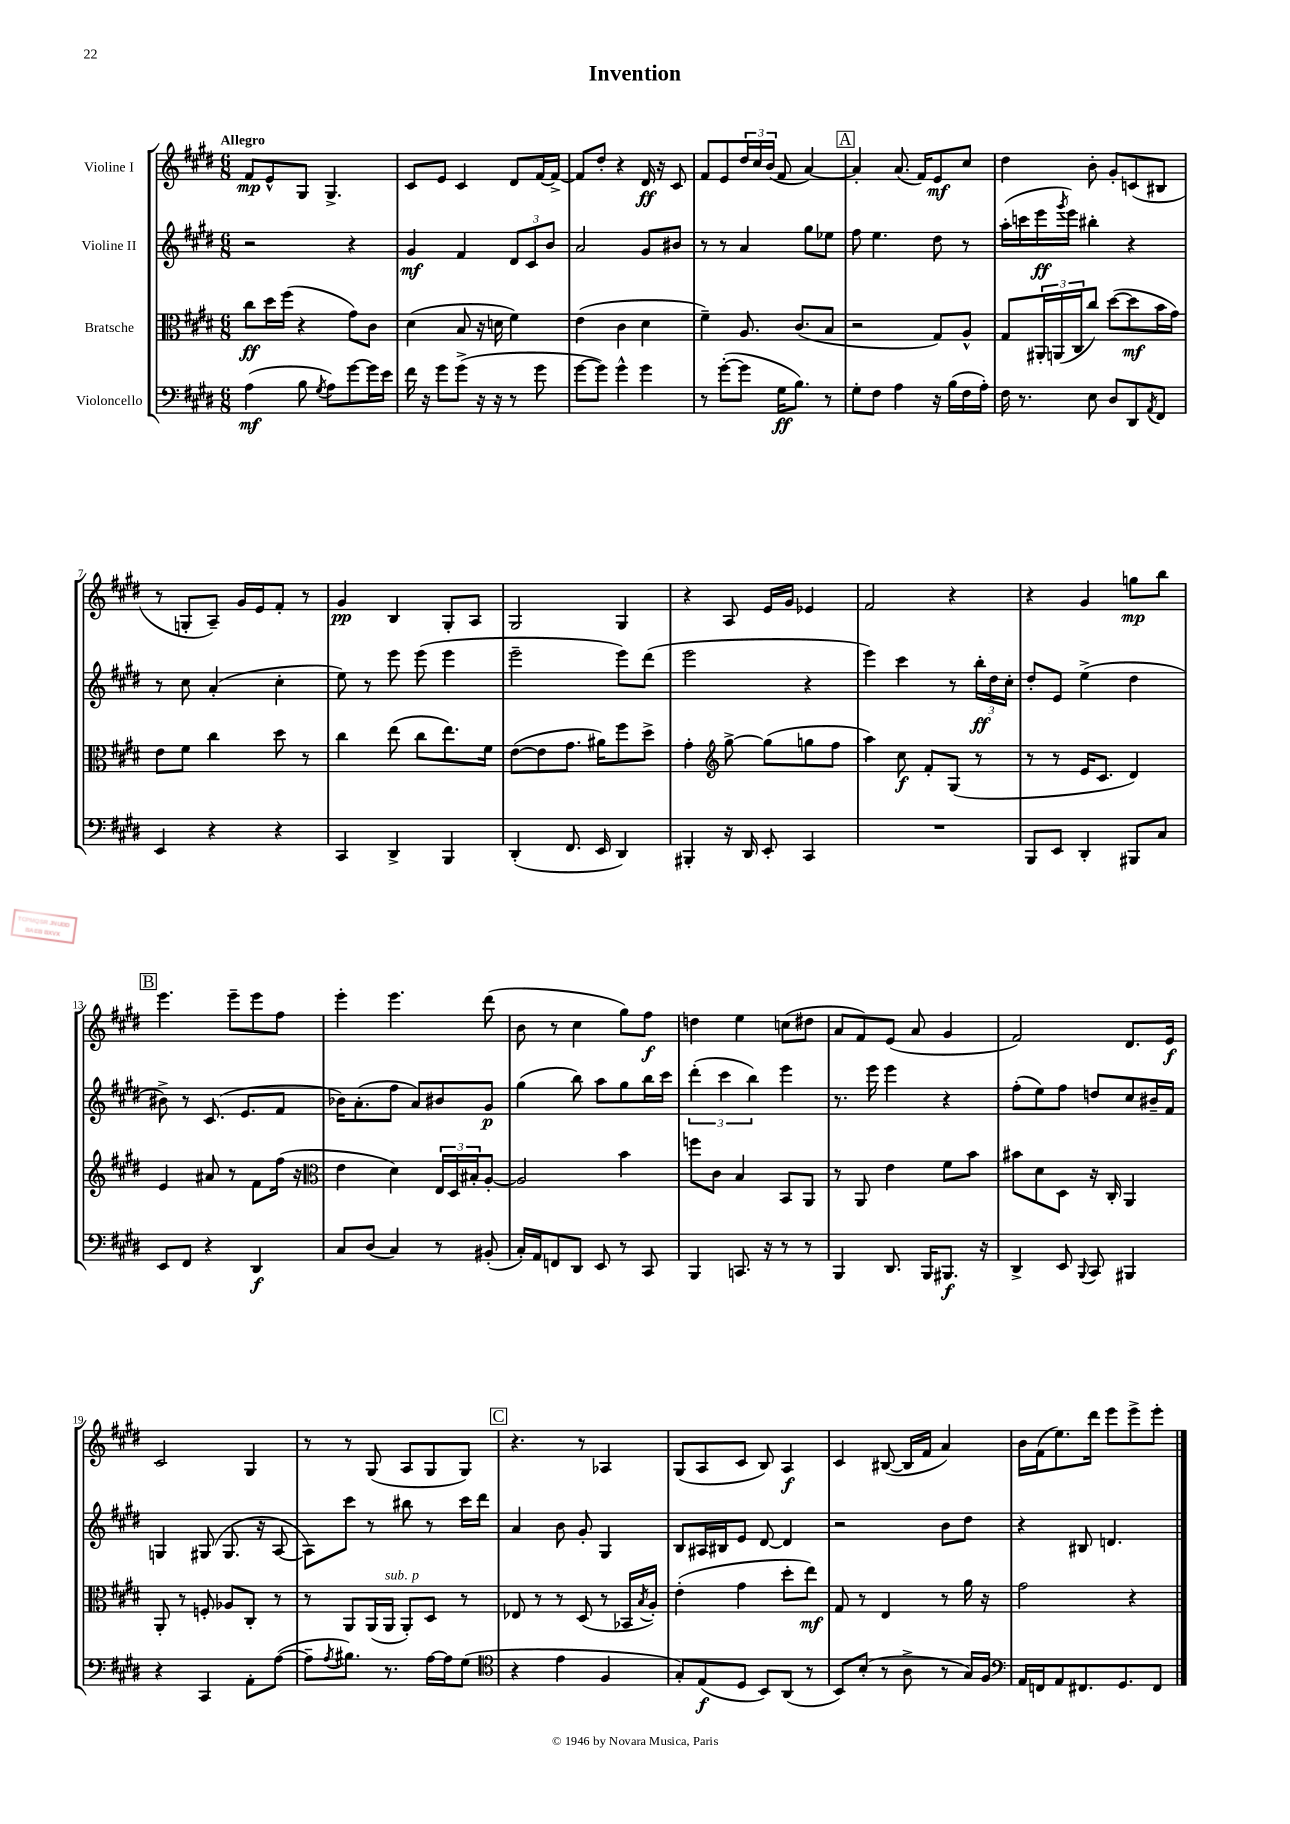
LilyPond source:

\header { title = "Invention" }
<<
\new StaffGroup <<
\new Staff = "s0" \with { instrumentName = "Violine I" } {
    \clef treble \key e \major \numericTimeSignature \time 6/8 \tempo "Allegro"
    fis'8\mp e'8-^ gis8 gis4.-> |
    cis'8 e'8 cis'4 dis'8 fis'16~ fis'16~-> |
    fis'8 dis''8-. r4 dis'16\ff r16 cis'8 |
    fis'8 e'8 \tuplet 3/2 { dis''16 cis''16 b'16( } fis'8 a'4~) |
    \mark \markup { \box "A" } a'4-. a'8.( fis'16) e'8\mf cis''8 |
    dis''4 b'8-. gis'8-. c'8( bis8 |
    r8 g8-. a8--) gis'16 e'16 fis'8-. r8 |
    gis'4\pp b4 gis8-. a8 |
    gis2 gis4 |
    r4 a8 e'16 gis'16 ees'4 |
    fis'2 r4 |
    r4 gis'4 g''8\mp b''8 |
    \mark \markup { \box "B" } e'''4. e'''8-- e'''8 fis''8 |
    e'''4-. e'''4. dis'''8( |
    b'8 r8 cis''4 gis''8) fis''8\f |
    d''4 e''4 c''8( dis''8 |
    a'8 fis'8) e'8( a'8 gis'4 |
    fis'2) dis'8. e'16\f |
    cis'2 gis4 |
    r8 r8 gis8( a8 gis8 gis8) |
    \mark \markup { \box "C" } r4. r8 aes4 |
    gis8( a8 cis'8 b8) a4\f |
    cis'4 bis8~( bis16 fis'16 a'4) |
    b'16 fis'16( e''8.) dis'''16 e'''8 e'''8-> e'''8-. \bar "|." |
}
\new Staff = "s1" \with { instrumentName = "Violine II" } {
    \clef treble \key e \major \numericTimeSignature \time 6/8
    r2 r4 |
    gis'4\mf fis'4 \tuplet 3/2 { dis'8 cis'8 b'8 } |
    a'2 gis'8 bis'8 |
    r8 r8 a'4 gis''8 ees''8 |
    \mark \markup { \box "A" } fis''8 e''4. dis''8 r8 |
    a''16-.( c'''16 e'''16\ff \acciaccatura { gis'''8 } e'''16) bis''4-. r4 |
    r8 cis''8 a'4-.( cis''4-. |
    e''8) r8 e'''8 e'''8( e'''4 |
    e'''2-- e'''8) dis'''8( |
    e'''2 r4 |
    e'''4) cis'''4 r8 \tuplet 3/2 { b''16-.\ff dis''16 cis''16-. } |
    dis''8-. e'8 e''4->( dis''4 |
    \mark \markup { \box "B" } bis'8->) r8 cis'8.( e'8. fis'8 |
    bes'16) a'8.-.( fis''8 a'8) bis'8 gis'8\p |
    gis''4( b''8) a''8 gis''8 b''16 cis'''16 |
    \tuplet 3/2 { dis'''4-.( cis'''4 b''4) } e'''4 |
    r8. e'''16 e'''4 r4 |
    fis''8-.( e''8) fis''8 d''8 cis''8 bis'16-- fis'16 |
    g4 gis8( gis8. r16 a8~ |
    a8) cis'''8 r8 bis''8 r8 cis'''16 dis'''16 |
    \mark \markup { \box "C" } a'4 b'8 gis'8-. gis4 |
    b8 ais16 bis16 e'8 dis'8~ dis'4 |
    r2 b'8 dis''8 |
    r4 bis8 d'4. \bar "|." |
}
\new Staff = "s2" \with { instrumentName = "Bratsche" } {
    \clef alto \key e \major \numericTimeSignature \time 6/8
    cis''8\ff dis''16 fis''16( r4 gis'8) cis'8 |
    dis'4( b8 r16 d'16 fis'4) |
    e'4( cis'4 dis'4 |
    fis'4--) a8. cis'8.( b8 |
    \mark \markup { \box "A" } r2 gis8) a8-^ |
    gis8 \tuplet 3/2 { ais,16-. a,16( cis16 } cis''8) dis''8~( dis''8\mf b'16 gis'16) |
    e'8 fis'8 cis''4 dis''8 r8 |
    cis''4 e''8( cis''8 e''8.) fis'16 |
    e'8~( e'8 gis'8. ais'16) fis''8 dis''8-> |
    gis'4-. \clef treble gis''8~-> gis''8( g''8 fis''8 |
    a''4) cis''8\f fis'8-. gis8( r8 |
    r8 r8 e'16 cis'8. dis'4) |
    \mark \markup { \box "B" } e'4 ais'8 r8 fis'8 fis''16( r16 |
    \clef alto e'4 dis'4) \tuplet 3/2 { e16 dis16 bis16-. } a8~-. |
    a2 b'4 |
    f''8 cis'8 b4 b,8 a,8 |
    r8 a,8 e'4 fis'8 b'8 |
    bis'8 dis'8 dis8 r16 cis16-. a,4 |
    a,8-. r8 f8-. aes8 cis8-. r8 |
    r8 a,8 a,16( a,16^\markup { \italic "sub. p" } a,8-.) dis8 r8 |
    \mark \markup { \box "C" } ees8 r8 r8 dis8( r8 bes,16 \acciaccatura { b8 } a16-.) |
    e'4-.( gis'4 dis''8-. e''8\mf) |
    gis8 r8 e4 r8 a'16 r16 |
    gis'2 r4 \bar "|." |
}
\new Staff = "s3" \with { instrumentName = "Violoncello" } {
    \clef bass \key e \major \numericTimeSignature \time 6/8
    a4\mf( b8 \acciaccatura { gis8 } a8) gis'8~ gis'16 e'16 |
    fis'16 r16 gis'8 gis'8->( r16 r16 r8 gis'8 |
    gis'8~ gis'8) gis'4-^ gis'4 |
    r8 gis'8~-.( gis'8 gis16\ff b8.) r8 |
    \mark \markup { \box "A" } gis8-. fis8 a4 r16 b16( fis16 a16-.) |
    fis16 r8. e8 dis8 dis,8 \acciaccatura { a,8 } fis,8 |
    e,4 r4 r4 |
    cis,4 dis,4-> b,,4 |
    dis,4-.( fis,8. e,16 dis,4) |
    bis,,4-. r16 dis,16 e,8-. cis,4 |
    R2. |
    b,,8 e,8 dis,4-. bis,,8 cis8 |
    \mark \markup { \box "B" } e,8 fis,8 r4 dis,4\f |
    cis8 dis8( cis4) r8 bis,8-.( |
    cis16-.) a,16 f,8 dis,8 e,8 r8 cis,8 |
    b,,4 c,8. r16 r8 r8 |
    b,,4 dis,8. b,,16 bis,,8.\f r16 |
    dis,4-> e,8 \appoggiatura { b,,8 } cis,8 bis,,4 |
    r4 cis,4 a,8-. a8~( |
    a8-- \acciaccatura { a8 } bis8.) r8. a16~ a16 gis8( |
    \mark \markup { \box "C" } \clef tenor r4 e'4 fis4 |
    gis8-.) e8\f( dis8 b,8) a,8( r8 |
    b,8) b8-.( r8 a8-> r8 gis16) fis16 |
    \clef bass a,16 f,16 a,8 fis,8. gis,8. fis,8 \bar "|." |
}
>>
>>
